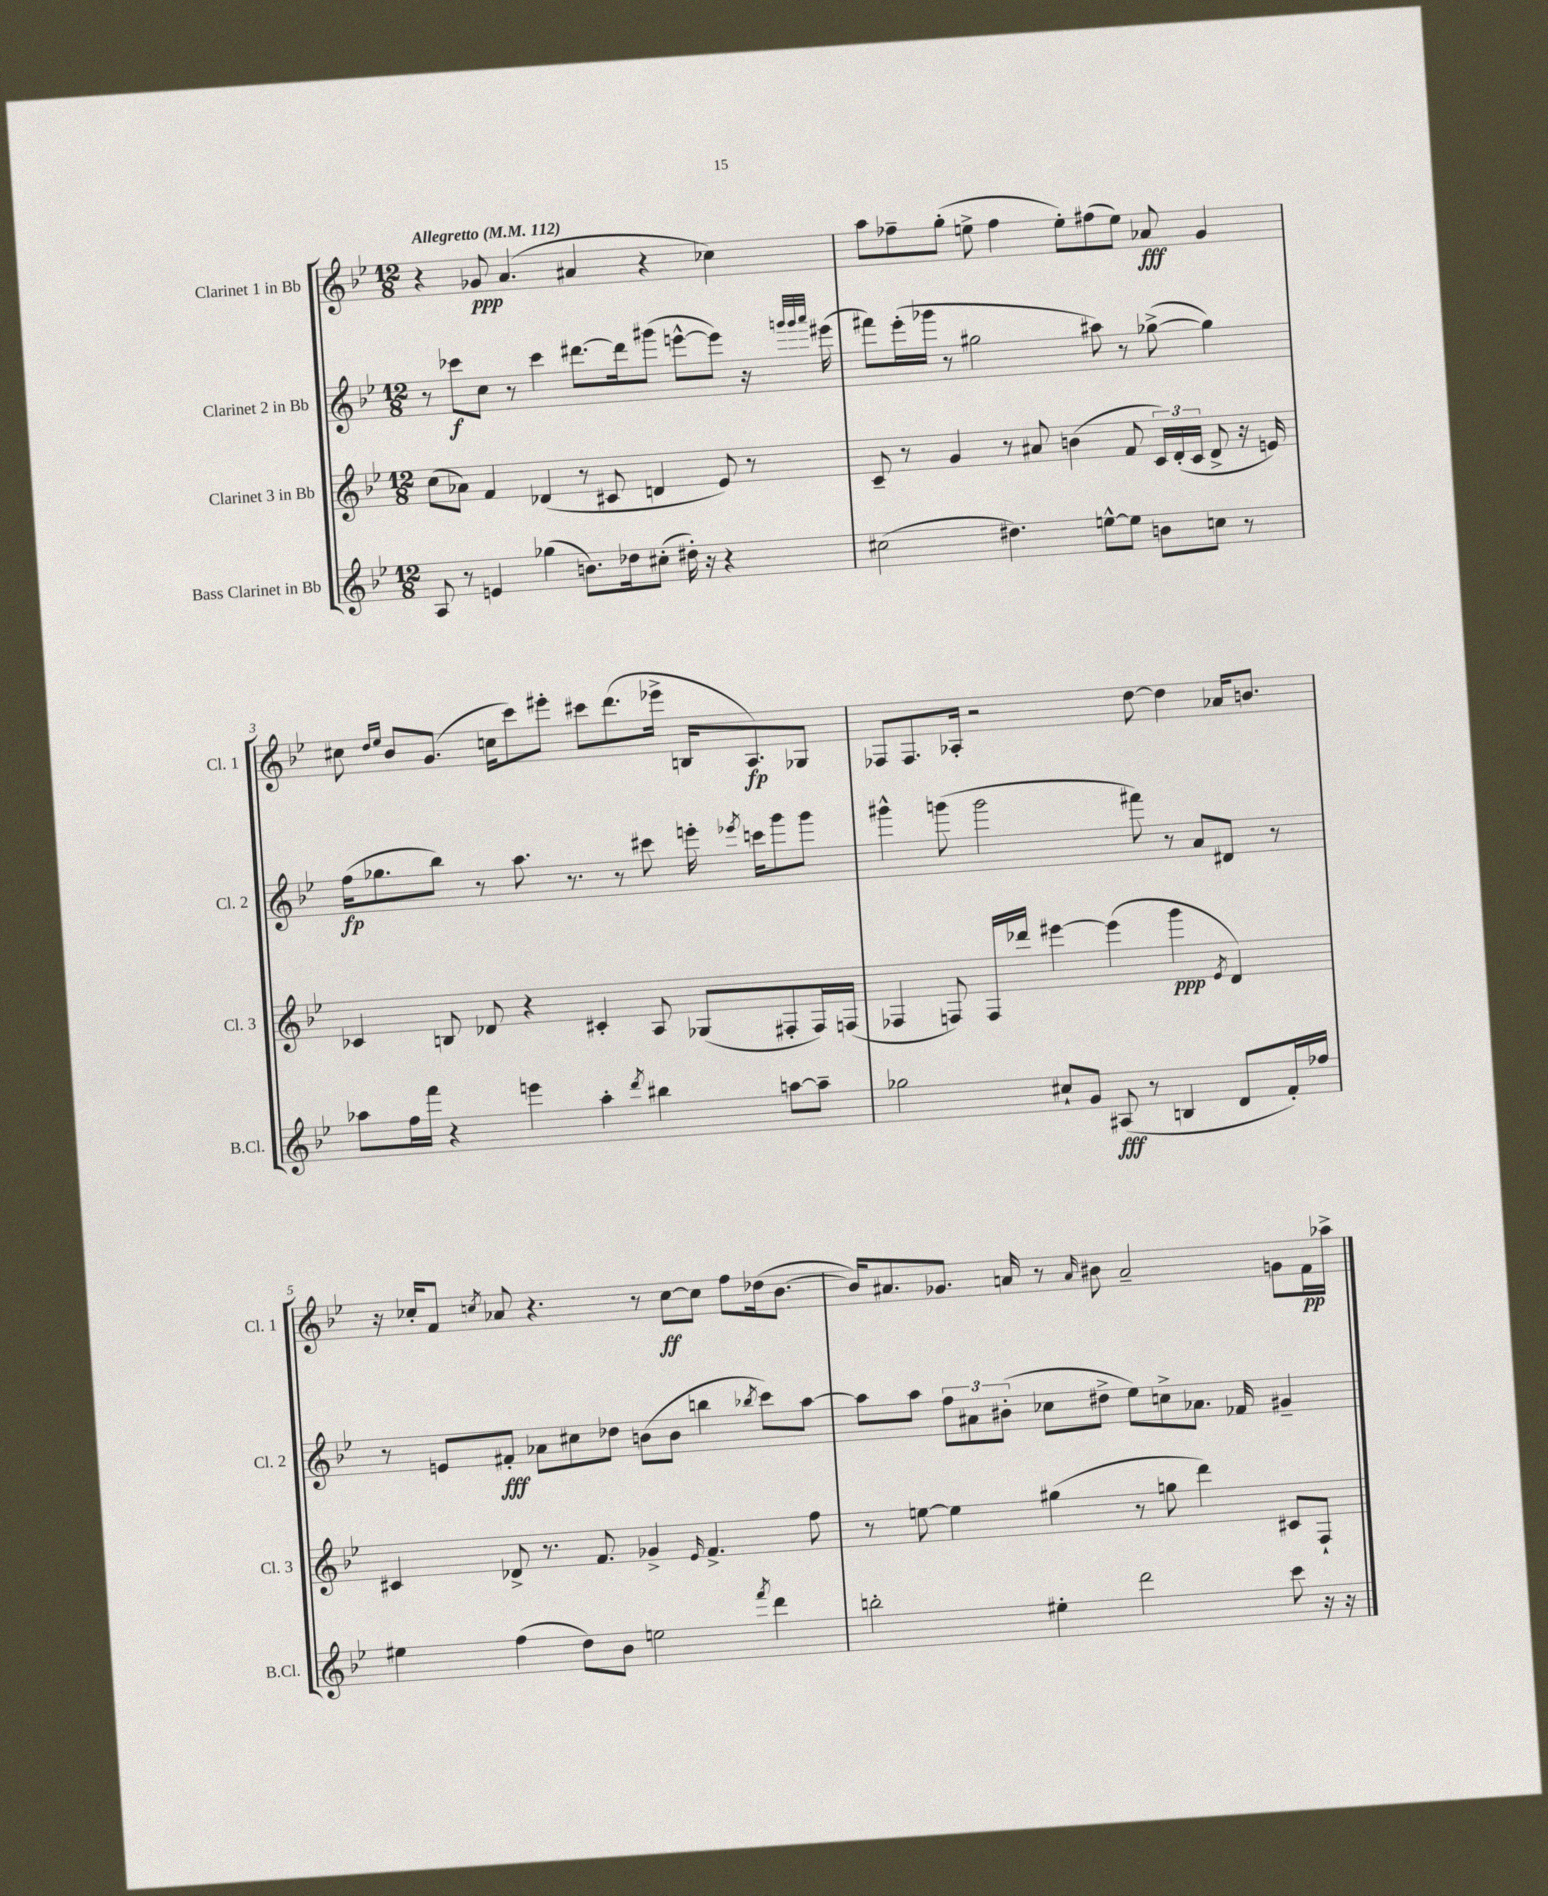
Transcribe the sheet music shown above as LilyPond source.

<<
\new StaffGroup <<
\new Staff = "s0" \with { instrumentName = "Clarinet 1 in Bb" shortInstrumentName = "Cl. 1" } {
    \clef treble \key bes \major \numericTimeSignature \time 12/8 \tempo "Allegretto" 4 = 112
    \autoBeamOff r4 ges'8\ppp a'4.( ais'4 r4 ces''4) |
    a''8[ fes''8-- g''8]-.( e''8-> fes''4 e''8[-.) fis''8( e''8]) aes'8\fff g'4 |
    cis''8 \grace { d''16[ ees''16] } bes'8[ g'8.]( c''16[ c'''8) eis'''8]-. cis'''8[ d'''8.( ees'''16]-> b16[ a8.\fp) ges8] |
    fes8[ fes8. aes16]-. r2 d''8~ d''4 aes'16[ b'8.] |
    r16 ces''16[-. f'8] \acciaccatura { c''8 } aes'8 r4. r8 c''8[~\ff c''8] f''8[ des''16( bes'8.]~ |
    bes'16[) ais'8. ges'8.] a'16 r8 \grace { a'16 } bis'8 a'2-- g'8[ f'16\pp aes''16]-> \bar "|." |
}
\new Staff = "s1" \with { instrumentName = "Clarinet 2 in Bb" shortInstrumentName = "Cl. 2" } {
    \clef treble \key bes \major \numericTimeSignature \time 12/8
    \autoBeamOff r8 ces'''8[\f c''8] r8 ces'''4 dis'''8.[~ dis'''16 gis'''8]( e'''8[~-^ e'''8]) r16 \grace { g'''32[ g'''32 a'''32] } eis'''16( |
    fis'''8[) ees'''16-.( ges'''16] r8 gis''2 ais''8) r8 ges''8~->( ges''4) |
    f''16[\fp( ges''8. bes''8]) r8 a''8. r8. r8 cis'''8 e'''16-. \acciaccatura { ees'''8 } c'''16[ g'''8 g'''8] |
    gis'''4-^ g'''8( g'''2 fis'''8) r8 a'8[ dis'8] r8 |
    r8 e'8[ fis'8]-.\fff aes'8[ cis''8 des''8] b'8[( b'8] b''4 \acciaccatura { bes''8 } c'''8[) a''8]~ |
    a''8[ a''8] \tuplet 3/2 { f''8[ ais'8 bis'8]-.( } ces''8[ dis''8]-> ees''8[) c''8-> aes'8.] fes'16 gis'4-- \bar "|." |
}
\new Staff = "s2" \with { instrumentName = "Clarinet 3 in Bb" shortInstrumentName = "Cl. 3" } {
    \clef treble \key bes \major \numericTimeSignature \time 12/8
    \autoBeamOff c''8[( aes'8]) f'4 des'4( r8 cis'8 d'4 ees'8) r8 |
    c'8-- r8 g'4 r8 ais'8 b'4( f'8 \tuplet 3/2 { c'16[) d'16-.( c'16] } d'8-> r16 e'16) |
    ces'4 b8 des'8 r4 cis'4-. a8 ges8[( fis8-. fis16) f16]( |
    fes4 f8) f16[ des'''16] eis'''4~ eis'''4( g'''4\ppp \acciaccatura { ees'8 } d'4) |
    cis'4 des'8-> r8. f'8. ges'4-> \grace { ees'16 } f'4.-> f''8 |
    r8 e''8~ e''4 gis''4( r8 g''8 d'''4) cis'8[ f8]-! \bar "|." |
}
\new Staff = "s3" \with { instrumentName = "Bass Clarinet in Bb" shortInstrumentName = "B.Cl." } {
    \clef treble \key bes \major \numericTimeSignature \time 12/8
    \autoBeamOff a8 r8 e'4 ges''4( b'8.[) des''16 cis''8]-.( dis''16-.) r16 r4 |
    cis''2( dis''4.) e''8[~-^ e''8] b'8[ c''8] r8 |
    aes''8[ f''16 f'''16] r4 e'''4 aes''4-. \acciaccatura { d'''8 } bis''4 a''8[~ a''8]-- |
    ges''2 cis''8[-! g'8] ais8\fff( r8 b4 d'8[ f'16-.) fes''16] |
    eis''4 f''4( d''8[) bes'8] e''2 \acciaccatura { f'''8 } d'''4 |
    b''2-. eis''4-. d'''2 c'''8 r16 r16 \bar "|." |
}
>>
>>
